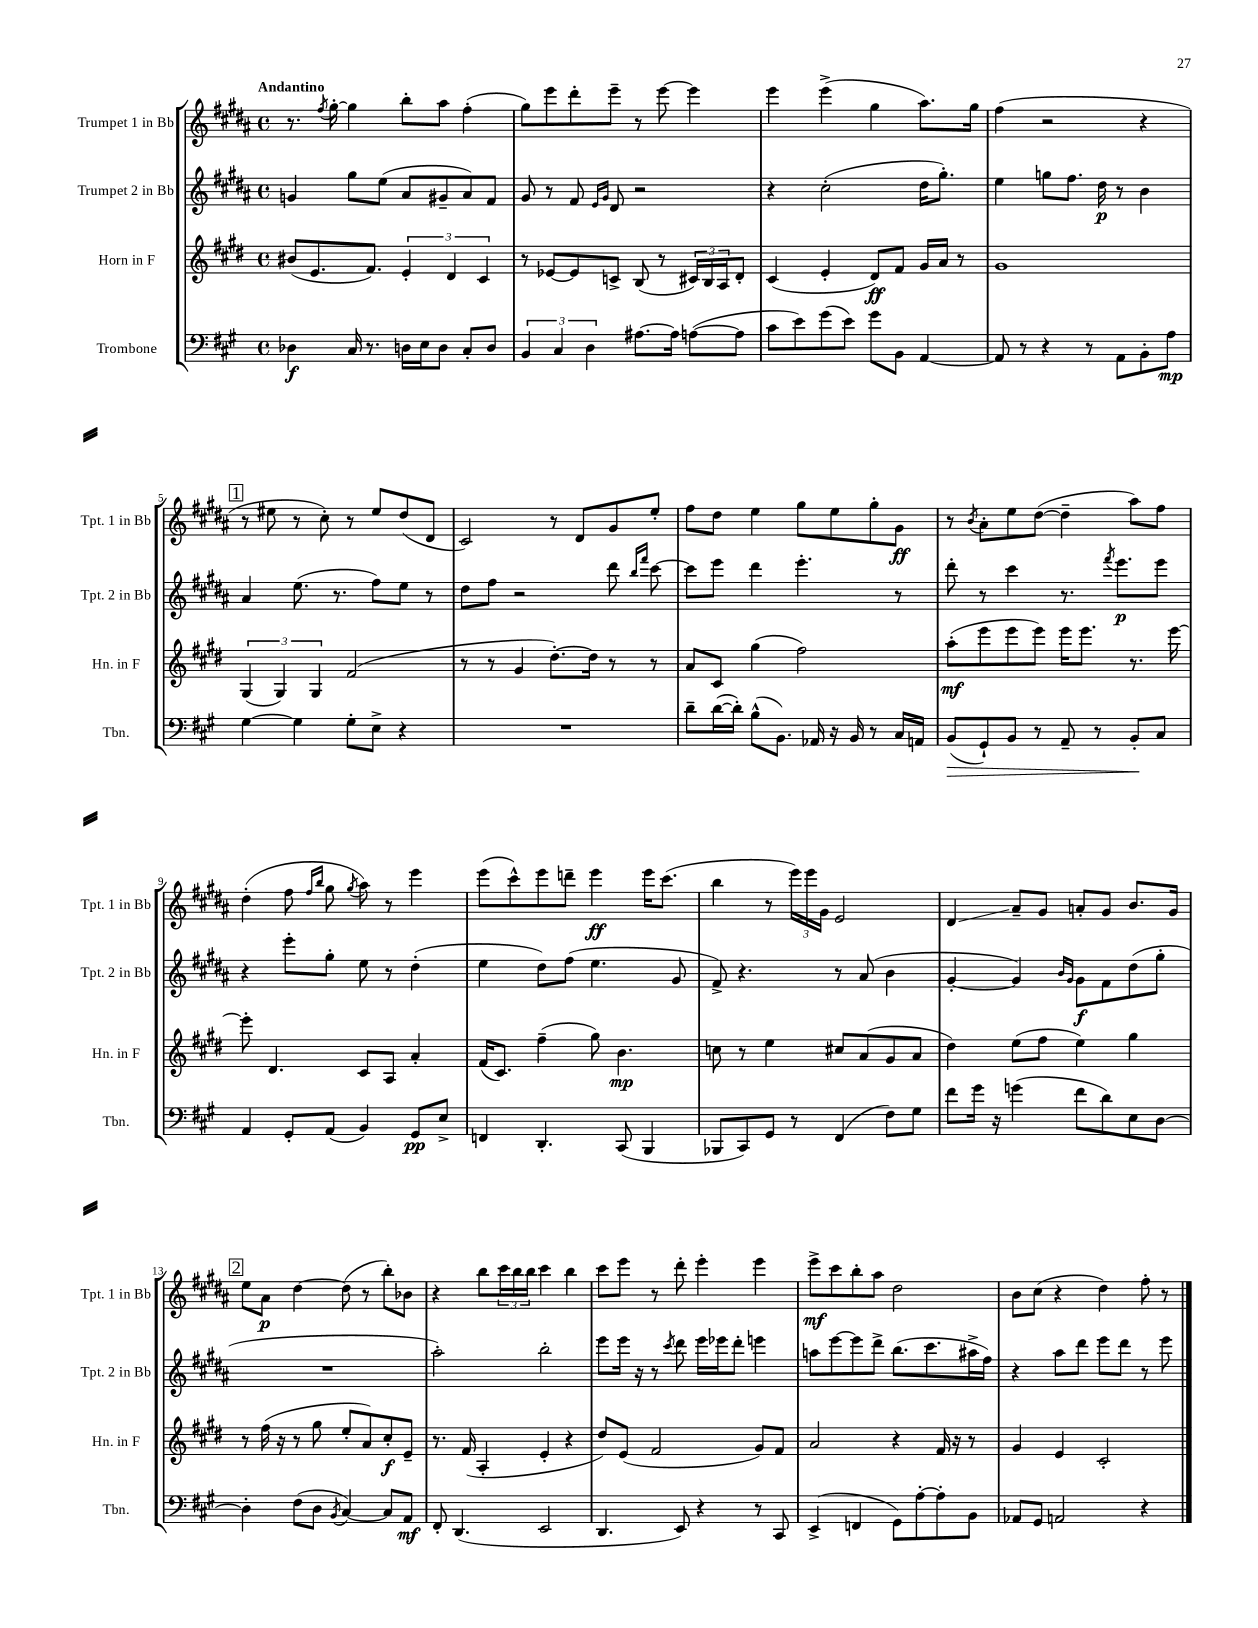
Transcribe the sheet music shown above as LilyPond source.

<<
\new StaffGroup <<
\new Staff = "s0" \with { instrumentName = "Trumpet 1 in Bb" shortInstrumentName = "Tpt. 1 in Bb" } {
    \clef treble \key b \major \defaultTimeSignature \time 4/4 \tempo "Andantino"
    r8. \acciaccatura { fis''8 } gis''16~-. gis''4 b''8-. ais''8 fis''4-.( |
    gis''8) e'''8 dis'''8-. e'''8-- r8 e'''8~ e'''4 |
    e'''4 e'''4->( gis''4 ais''8.) gis''16 |
    fis''4( r2 r4 |
    \mark \markup { \box "1" } r8 eis''8 r8 cis''8-.) r8 eis''8 dis''8( dis'8 |
    cis'2) r8 dis'8 gis'8 e''8-. |
    fis''8 dis''8 e''4 gis''8 e''8 gis''8-. gis'8\ff |
    r8 \acciaccatura { b'8 } ais'8-. e''8 dis''8~( dis''4-- ais''8) fis''8 |
    dis''4-.( fis''8 \grace { fis''16 b''16 } gis''8 \acciaccatura { gis''8 } ais''8) r8 e'''4 |
    e'''8( cis'''8-^) e'''8 d'''8-- e'''4\ff e'''16 cis'''8.( |
    b''4 r8 \tuplet 3/2 { e'''16) e'''16 gis'16 } e'2 |
    dis'4\glissando ais'8-- gis'8 a'8-. gis'8 b'8. gis'16 |
    \mark \markup { \box "2" } e''8 ais'8\p dis''4~ dis''8( r8 b''8-.) bes'8 |
    r4 b''8 \tuplet 3/2 { cis'''16 b''16 b''16 } cis'''4 b''4 |
    cis'''8 e'''8 r8 dis'''8-. e'''4-. e'''4 |
    e'''8->\mf cis'''8 b''8-. ais''8 dis''2 |
    b'8 cis''8( r4 dis''4) fis''8-. r8 \bar "|." |
}
\new Staff = "s1" \with { instrumentName = "Trumpet 2 in Bb" shortInstrumentName = "Tpt. 2 in Bb" } {
    \clef treble \key b \major \defaultTimeSignature \time 4/4
    g'4 gis''8 e''8( ais'8 gis'8-- ais'8) fis'8 |
    gis'8 r8 fis'8 \grace { e'16 gis'16 } dis'8 r2 |
    r4 cis''2-.( dis''16 gis''8.-.) |
    e''4 g''8 fis''8. dis''16\p r8 b'4 |
    \mark \markup { \box "1" } ais'4 e''8.( r8. fis''8) e''8 r8 |
    dis''8 fis''8 r2 dis'''8 \grace { b''16 fis'''16 } cis'''8~ |
    cis'''8 e'''8 dis'''4 e'''4.-. r8 |
    dis'''8-. r8 cis'''4 r8. \acciaccatura { fis'''8 } e'''8.\p e'''8 |
    r4 e'''8-. gis''8-. e''8 r8 dis''4-.( |
    e''4 dis''8) fis''8( e''4. gis'8 |
    fis'8->) r4. r8 ais'8( b'4 |
    gis'4~-. gis'4) \grace { b'16 gis'16 } gis'8\f fis'8 dis''8( gis''8-. |
    \mark \markup { \box "2" } R1 |
    ais''2-.) b''2-. |
    e'''8 e'''16 r16 r8 \acciaccatura { cis'''8 } dis'''8 e'''16 ees'''16 dis'''8-. e'''4 |
    a''8 e'''8~ e'''8 dis'''8-> b''8.( cis'''8. ais''16-> fis''16) |
    r4 ais''8 dis'''8 e'''8 dis'''8 r8 e'''8 \bar "|." |
}
\new Staff = "s2" \with { instrumentName = "Horn in F" shortInstrumentName = "Hn. in F" } {
    \clef treble \key e \major \defaultTimeSignature \time 4/4
    bis'8( e'8. fis'8.) \tuplet 3/2 { e'4-. dis'4 cis'4 } |
    r8 ees'8~ ees'8 c'8-> b8( r8 \tuplet 3/2 { cis'16) b16 a16 } dis'8-. |
    cis'4( e'4-. dis'8\ff) fis'8 gis'16 a'16 r8 |
    gis'1 |
    \mark \markup { \box "1" } \tuplet 3/2 { gis4( gis4) gis4 } fis'2( |
    r8 r8 gis'4 dis''8.~-.) dis''16 r8 r8 |
    a'8 cis'8 gis''4( fis''2) |
    a''8-.\mf( e'''8 e'''8 e'''8) e'''16 e'''8. r8. e'''16~ |
    e'''8-. dis'4. cis'8 a8 a'4-. |
    fis'16( cis'8.) fis''4--( gis''8) b'4.\mp |
    c''8 r8 e''4 cis''8 a'8( gis'8 a'8 |
    dis''4) e''8( fis''8 e''4) gis''4 |
    \mark \markup { \box "2" } r8 fis''16( r16 r8 gis''8 e''8-. a'8) cis''8-.\f e'8-- |
    r8. fis'16( a4-. e'4-. r4 |
    dis''8) e'8( fis'2 gis'8) fis'8 |
    a'2 r4 fis'16 r16 r8 |
    gis'4 e'4 cis'2-. \bar "|." |
}
\new Staff = "s3" \with { instrumentName = "Trombone" shortInstrumentName = "Tbn." } {
    \clef bass \key a \major \defaultTimeSignature \time 4/4
    des4\f cis16 r8. d16 e16 d8 cis8-. d8 |
    \tuplet 3/2 { b,4 cis4 d4 } ais8.~ ais16 a8~( a8 |
    cis'8 e'8) gis'8( e'8) gis'8 b,8 a,4~ |
    a,8 r8 r4 r8 a,8 b,8-. a8\mp |
    \mark \markup { \box "1" } gis4~ gis4 gis8-. e8-> r4 |
    R1 |
    d'8-- d'16~( d'16-.) b8-^( b,8.) aes,16 r16 b,16 r8 cis16 a,16 |
    b,8\>( gis,8-!) b,8 r8 a,8-- r8 b,8-.\! cis8 |
    a,4 gis,8-. a,8( b,4) gis,8\pp e8-> |
    f,4 d,4.-. cis,8( b,,4 |
    bes,,8 cis,8) gis,8 r8 fis,4( fis8) gis8 |
    fis'8 gis'16 r16 g'4( fis'8 d'8) e8 d8~ |
    \mark \markup { \box "2" } d4-. fis8( d8 \acciaccatura { b,8 } cis4~) cis8 a,8\mf |
    fis,8-. d,4.( e,2 |
    d,4. e,8) r4 r8 cis,8 |
    e,4->( f,4 gis,8) a8~-. a8-. b,8 |
    aes,8 gis,8 a,2 r4 \bar "|." |
}
>>
>>
